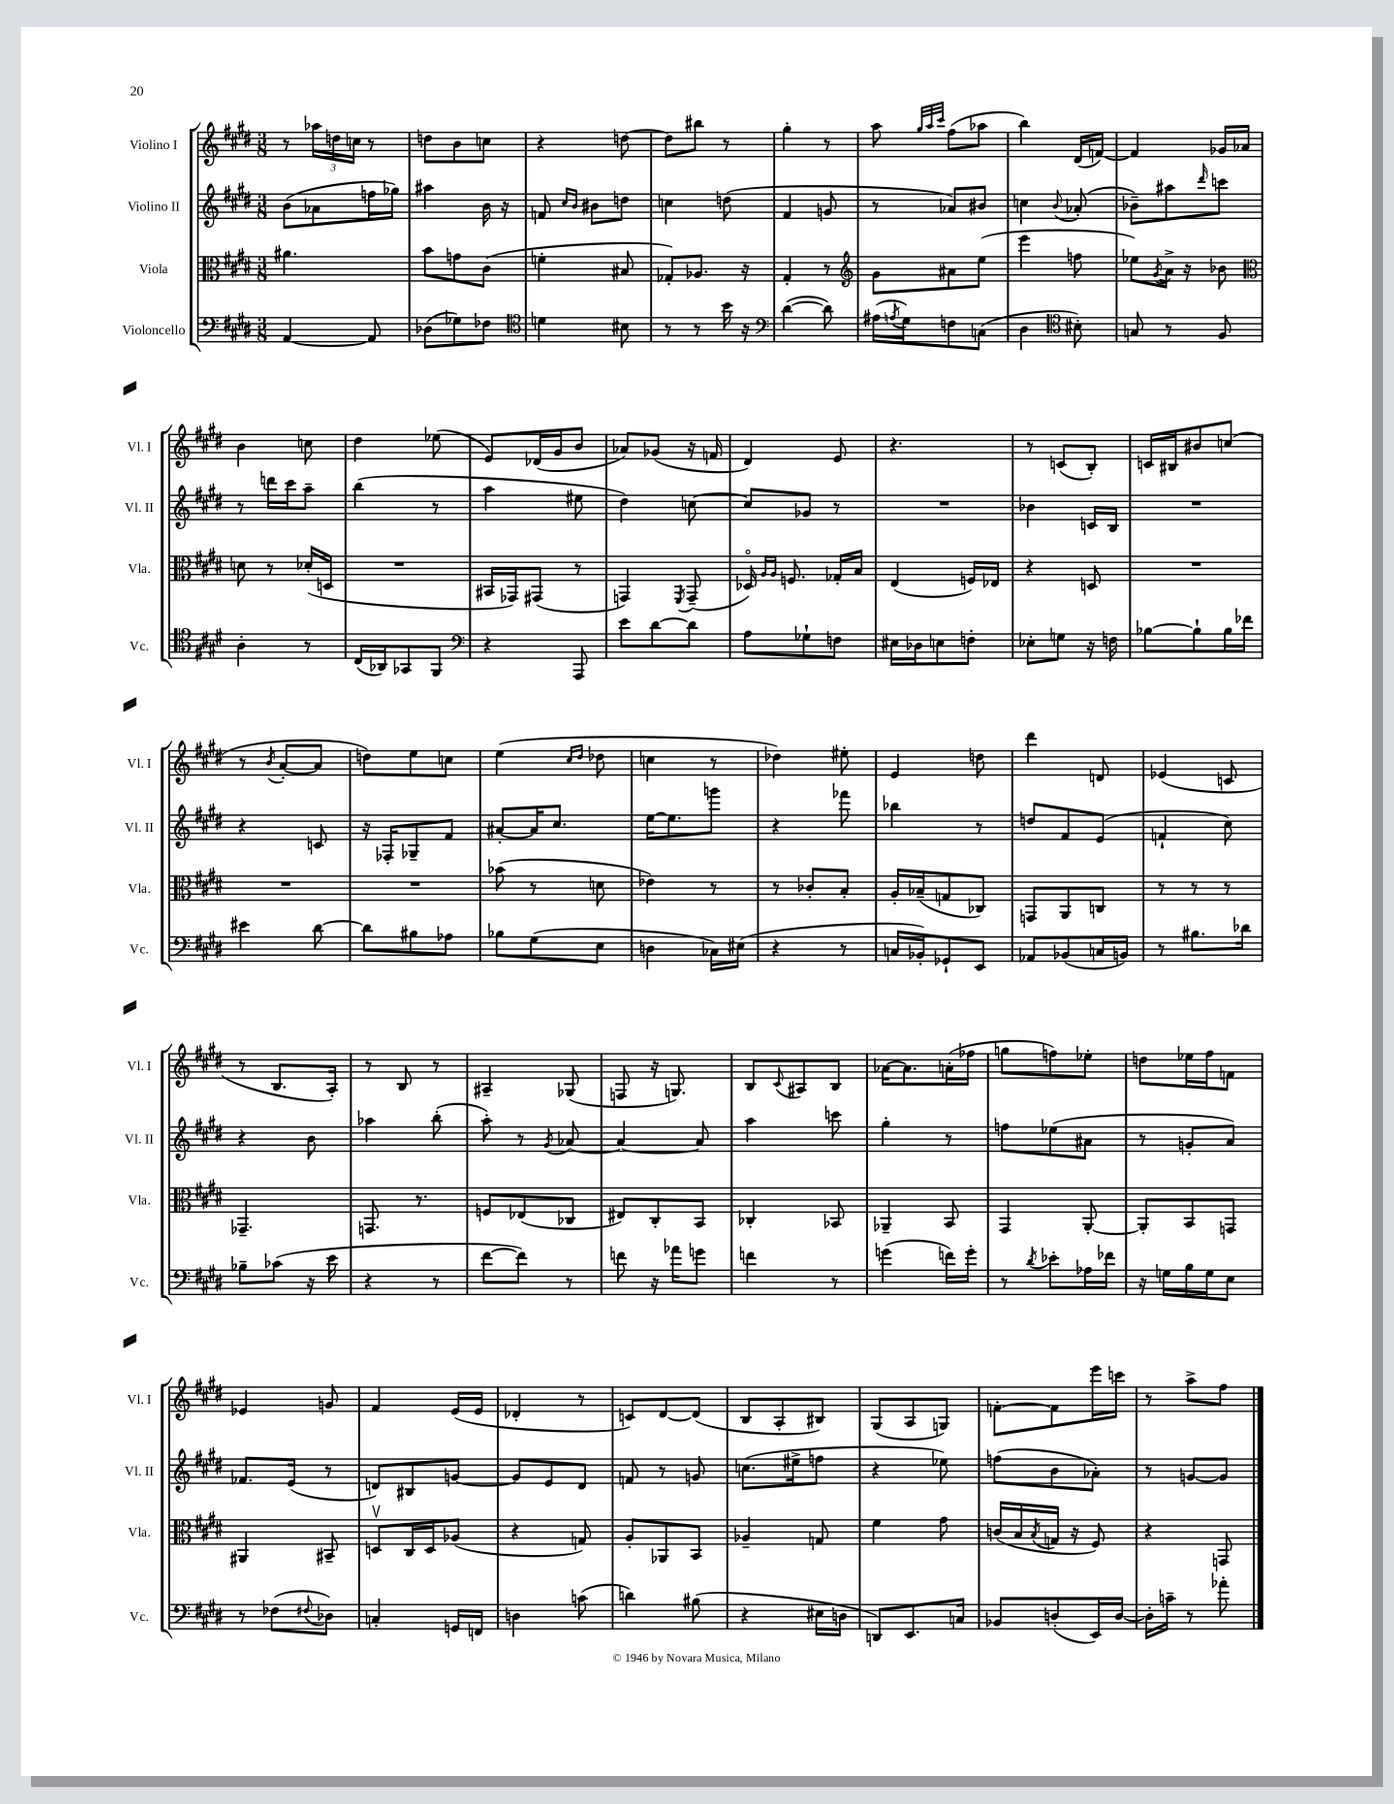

**kern	**kern	**kern	**kern
*part4	*part3	*part2	*part1
*staff4	*staff3	*staff2	*staff1
*I"Violoncello	*I"Viola	*I"Violino II	*I"Violino I
*I'Vc.	*I'Vla.	*I'Vl. II	*I'Vl. I
*clefF4	*clefC3	*clefG2	*clefG2
*k[f#c#g#d#]	*k[f#c#g#d#]	*k[f#c#g#d#]	*k[f#c#g#d#]
*M3/8	*M3/8	*M3/8	*M3/8
=1	=1	=1	=1
[4AA/	4.a#X\	(8b\L	8r
.	.	8a-X\	24aa-X\LL
.	.	.	24ddn\
.	.	.	24ccn\JJ
8AA/]	.	16ffn\L	8r
.	.	16gg-X\JJ)	.
=2	=2	=2	=2
(8D-X\L	8b\L	4aa#X\	8ddn\L
8G-X\)	8gn\	.	8b\
8F-X\J	(8c#\J	16b\	8ccn\J
.	.	16r	.
=3	=3	=3	=3
*clefC4	*	*	*
4dn\	4fn'\	8fn/	4r
.	.	16qqcc#/LL	.
.	.	16qqb/JJ	.
.	.	8b#X\L	.
8B#X\	8B#X/	8ddn\J	[8ddn\
=4	=4	=4	=4
8r	8G-X'/L)	4ccn\	8dd\L]
8r	8.A-X/J	.	8bb#X\J
16b\	.	(8ddn\	8r
16r	16r	.	.
=5	=5	=5	=5
*clefF4	*	*	*
([4d#\	4G#'/	4f#/	4gg#'\
8d#\])	8r	8gn/	8r
=6	=6	=6	=6
*	*clefG2	*	*
(16A#X\LL	8g#\L	8r	8aa\
8qAn/	.	.	.
16G#\J)	.	.	.
.	.	.	32qqgg#/LLL
.	.	.	32qqaa/
.	.	.	32qqccc#/JJJ
8Fn\	8a#X\	8a-X/L)	(8ff#\L
(8Cn\J	(8ee\J	8b#X/J	8aa-X\J
=7	=7	=7	=7
4D#\	4eee\	4ccn\	4bb\)
*clefC4	*	*	*
.	.	8qqb/	.
8B#X'\)	8ffn\	(8a-X'/	(16d#/LL
.	.	.	[16fn/JJ)
=8	=8	=8	=8
8Gn/	8ee-X\L)	8b-X~\L)	4f/]
.	8qg#/	.	.
8r	16a^\Jk	8aa#X\	.
.	16r	.	.
.	.	16qqddd#/	.
8F#/	8b-X\	8cccn\J	16g-X/LL
.	.	.	16a-X/JJ
!!LO:LB:g=z
=9	=9	=9	=9
*	*clefC3	*	*
4A'\	8dn\	8r	4b\
.	8r	16dddn\LL	.
.	.	16ccc#\J	.
8r	(16d-X'/LL	8aa~\J	8ccn\
.	16Dn/JJ	.	.
=10	=10	=10	=10
(16C#/LL	4.r	(4bb\	4dd#\
16AA-X/J)	.	.	.
8GG-X/	.	.	.
8FF#/J	.	8r	(8ee-X\
=11	=11	=11	=11
*clefF4	*	*	*
4r	16BB#X/LL	4aa\	8e/L)
.	16GG-X/J)	.	.
.	(8GG#X/J	.	(16d-X/L
.	.	.	16g#/J
8AAA/	8r	8ee#X\	8b/J
=12	=12	=12	=12
8e\L	4GGn/)	4dd#\)	8a-X/L)
[8d#\	.	.	(8g-X/J
.	8qFF#/	.	.
8d#\J]	(8GG~/	[8ccn\	16r
.	.	.	16fn/
=13	=13	=13	=13
8A\L	16D-X/)	8cc/L]	4d#/)
.	16qqA/LL	.	.
.	16qqA/JJ	.	.
.	8.Fn/	.	.
8G-X`\	.	8g-X/J	.
8Fn\J	16G-X'/LL	8r	8e/
.	16B/JJ	.	.
=14	=14	=14	=14
16E#X\LL	(4E/	4.r	4.r
16D-X\J	.	.	.
8En\	.	.	.
8Fn'\J	16Fn/LL)	.	.
.	16E-X/JJ	.	.
=15	=15	=15	=15
8E-X'\L	4r	4b-X\	8r
8Gn\J	.	.	(8cn/L
16r	8Dn/	16cn/LL	8B'/J)
16Fn\	.	16B/JJ	.
=16	=16	=16	=16
[8B-X\L	4.r	4.r	16cn/LL
.	.	.	16B#X/J
8B-`\]	.	.	8b#X/
16B-\L	.	.	(8ccn/J
16f-X\JJ	.	.	.
!!LO:LB:g=z
=17	=17	=17	=17
4e#X\	4.r	4r	8r
.	.	.	8qb/
.	.	.	[8a'/L
[8d#\	.	8cn/	8a/J]
=18	=18	=18	=18
8d#\L]	4.r	16r	8ddn\L)
.	.	16F-X'/KL	.
8B#X\	.	8G-X~/	8ee\
8A-X\J	.	8f#/J	8ccn\J
=19	=19	=19	=19
8B-X\L	(8b-X\	[8a#X'/L	(4ee\
(8G#\	8r	16a#/K]	.
.	.	8.cc#/J	.
.	.	.	16qqcc#/LL
.	.	.	16qqdd#/JJ
8E\J	8dn\	.	8dd-X\
=20	=20	=20	=20
4Dn\	4e-X\)	[16ee\KL	4ccn\
.	.	8.ee\]	.
16C-X\LL)	8r	8gggn\J	8r
(16E#X\JJ	.	.	.
=21	=21	=21	=21
4r	8r	4r	4dd-X\)
.	8c-X'/L	.	.
8r	8B'/J	8fff-X\	8ee#X'\
=22	=22	=22	=22
16Cn/LL	16A'/LL	4bb-X\	4e/
16BB-X'/J)	(16B-X~/J	.	.
8GG-X`/	8Gn/	.	.
8EE/J	8C-X/J)	8r	8ddn\
=23	=23	=23	=23
8AA-X/L	8GGn/L	8ddn/L	4ddd#\
(8BB-X/	8AA/	8f#/	.
16Cn/L	8Cn/J	(8e/J	8dn/
16BBn/JJ)	.	.	.
=24	=24	=24	=24
8r	8r	4fn`/	(4e-X/
8.B#X\L	8r	.	.
.	8r	8cc#\)	8cn/
16d-X\Jk	.	.	.
!!LO:LB:g=z
=25	=25	=25	=25
8B-X~\L	4.GG-X~/	4r	8r
(8c-X\J	.	.	8.B/L
16r	.	8b\	.
16e\	.	.	16A'/Jk)
=26	=26	=26	=26
4r	8.GGn/	4aa-X\	8r
.	.	.	8B/
.	8.r	.	.
8r	.	(8bb'\	8r
=27	=27	=27	=27
[8f#\L	8Fn/L	8aa'\)	4A#X~/
8f#\J])	(8E-X/	8r	.
.	.	8qg#/	.
8r	8C-X/J	[8a-X/	(8G-X/
=28	=28	=28	=28
8fn\	8E#X/L)	4a-/_	8Fn/
16r	8C#'/	.	16r
16a-X\KL	.	.	8.Gn/)
8gn\J	8BB/J	8a-/]	.
=29	=29	=29	=29
4fn\	4C-X'/	4aa\	8B/L
.	.	.	8qqc#/
.	.	.	8A#X/
8r	8BB-X/	8cccn\	8B/J
=30	=30	=30	=30
(4gn\	4AA-X~/	4gg#'\	[16a-X\KL
.	.	.	8.a-\]
16fn\LL)	8BB/	8r	(16an'\L
16g'\JJ	.	.	16ff-X\JJ
=31	=31	=31	=31
8r	4GG#/	8ffn\L	8ggn\L
8qd#/	.	.	.
8e-X'\L	.	(8ee-X\	8ffn\)
16A-X\L	[8AA'/	8a#X\J	8ee-X'\J
16f-X\JJ	.	.	.
=32	=32	=32	=32
16r	8AA'/L]	8r	8ddn\L
16Gn\LL	.	.	.
16B\	8BB/	8gn'/L	16ee-X\L
16G\J	.	.	16ff#\J
8E\J	8GGn/J	8a/J)	8fn\J
!!LO:LB:g=z
=33	=33	=33	=33
8r	4AA#X/	8.f-X/L	4e-X/
(8F-X\L	.	.	.
.	.	(16e/Jk	.
8qqF#X/	.	.	.
8D-X\J)	8BB#X~/	8r	8gn/
=34	=34	=34	=34
4Cn'/	8Dnv/L	8dn/L)	4f#/
.	16C#/L	8B#X/	.
.	16D/J	.	.
16GGn/LL	(8A-X/J	[8gn/J	(16e/LL
16FFn/JJ	.	.	16e/JJ
=35	=35	=35	=35
4Dn\	4r	8g/L]	4d-X'/
.	.	8e/	.
(8cn\	8Gn/)	8d#/J	8r
=36	=36	=36	=36
4dn\)	8A'/L	8fn/	8cn/L)
.	8AA-X/	8r	[8d#/
(8B#X\	8BB/J	8gn/	(8d#/J]
=37	=37	=37	=37
4r	4A-X~/	(8.ccn\L	8B/L
.	.	.	8A'/
.	.	16ee#X^\k	.
16E#X\LL	8Gn/	8ffn\J	8B#X/J)
16Dn\JJ	.	.	.
=38	=38	=38	=38
8DDn/L)	4f#\	4r	(8G#/L
8.EE/	.	.	8A/
.	8g#\	8ee-X\)	8Gn/J)
16Cn/Jk	.	.	.
=39	=39	=39	=39
8BB-X/L	(16cn/LL	(8ffn\L	[8fn'\L
.	16B/	.	.
.	8qB/	.	.
(8Dn'/	16Gn/JJ	8b\	8f\]
.	16r	.	.
16EE/L)	8F#/)	8a-X'\J)	16eee\L
[16D/JJ	.	.	16cccn\JJ
=40	=40	=40	=40
16D'\LL]	4r	8r	8r
16cn~\JJ	.	.	.
8r	.	[8gn/L	8aa^\L
8a-X'\	8GGn/	8g/J]	8ff#\J
==	==	==	==
*-	*-	*-	*-
